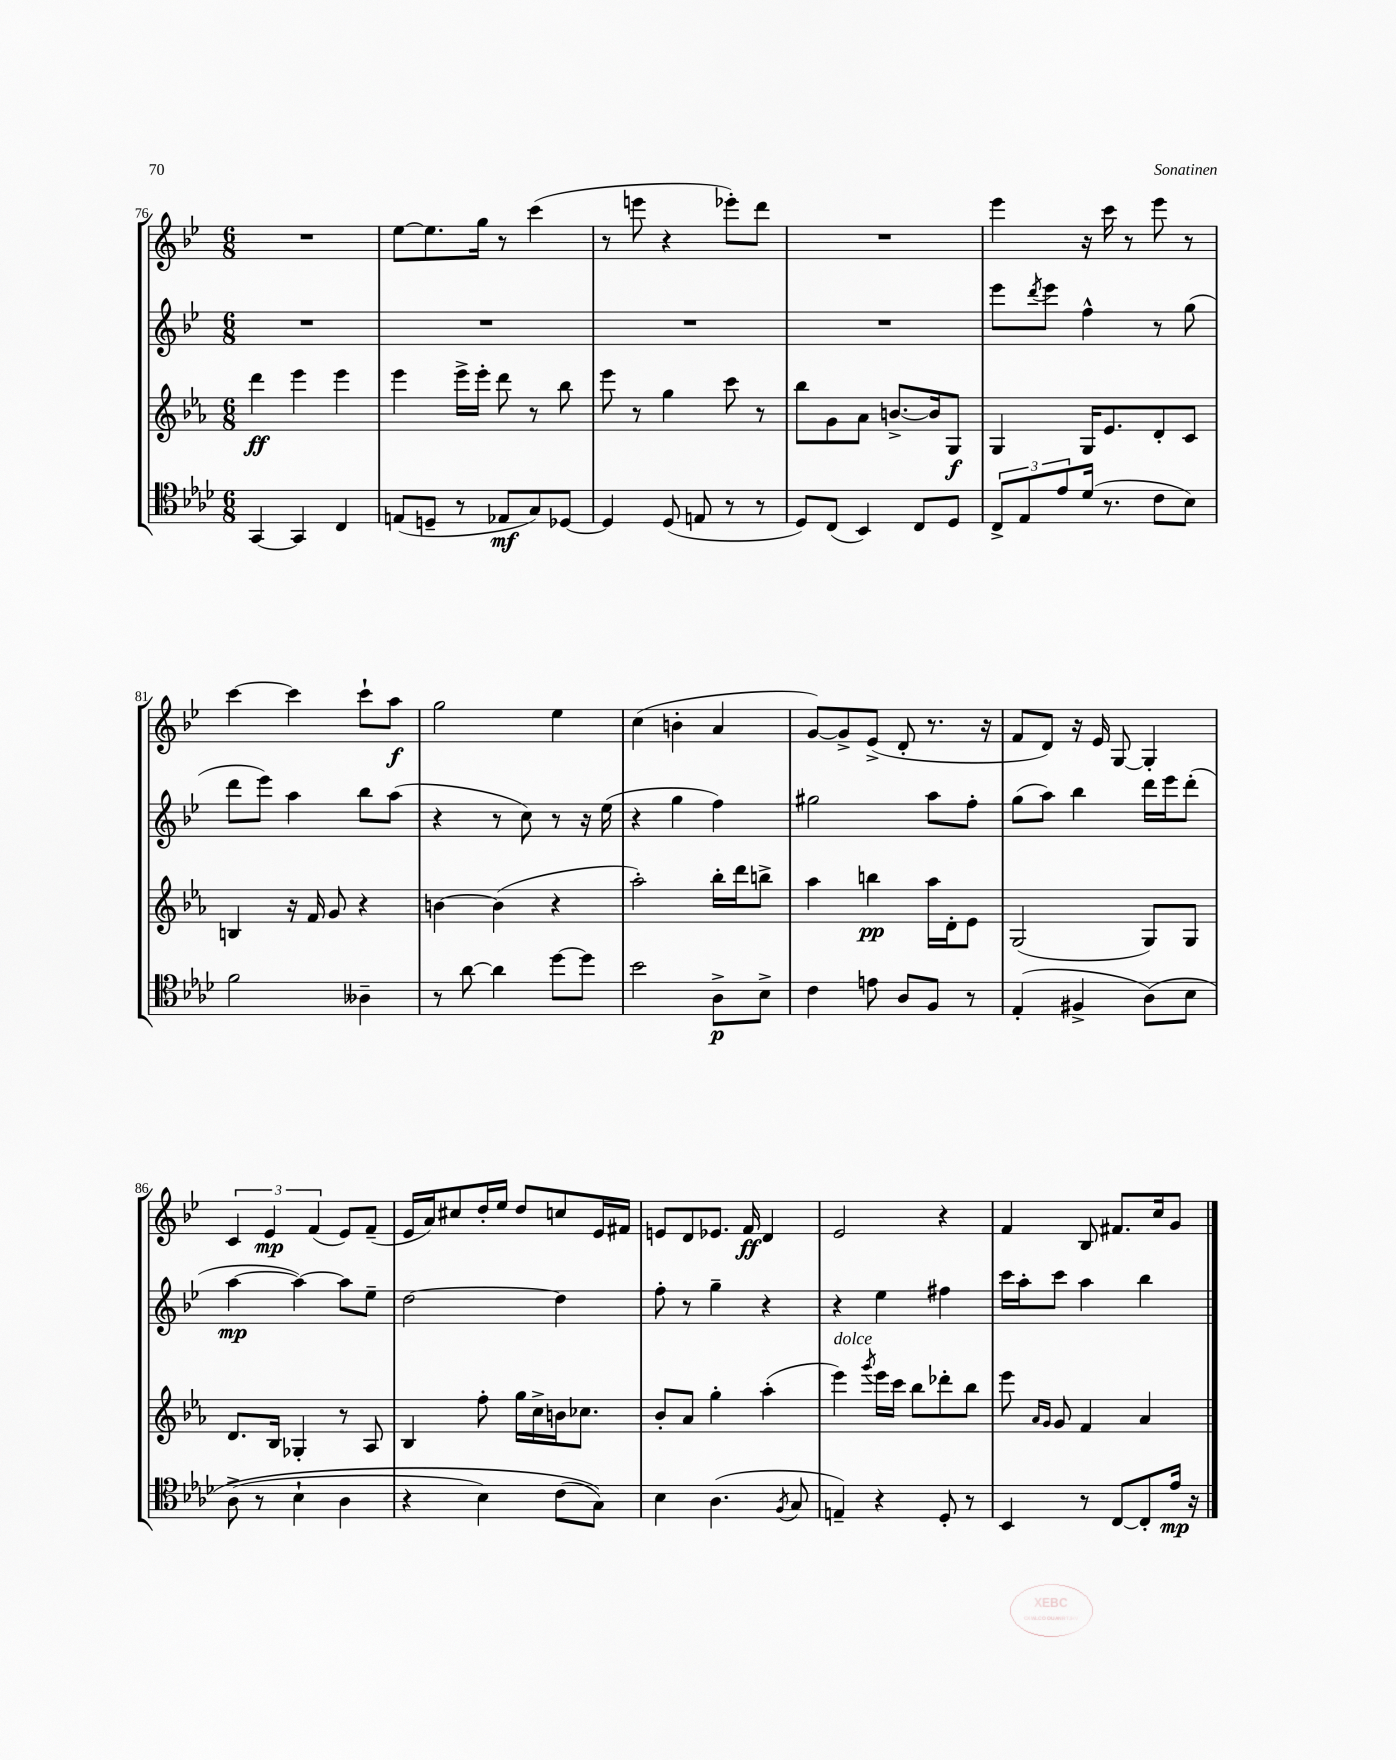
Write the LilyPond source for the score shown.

<<
\new StaffGroup <<
\new Staff = "s0" {
    \clef treble \key bes \major \numericTimeSignature \time 6/8
    R2. |
    ees''8~ ees''8. g''16 r8 c'''4( |
    r8 e'''8 r4 ees'''8-.) d'''8 |
    R2. |
    ees'''4 r16 c'''16 r8 ees'''8 r8 |
    c'''4~ c'''4 c'''8-! a''8\f |
    g''2 ees''4 |
    c''4( b'4-. a'4 |
    g'8~) g'8-> ees'8->( d'8-. r8. r16 |
    f'8 d'8) r16 ees'16 g8~ g4-. |
    \tuplet 3/2 { c'4 ees'4\mp f'4( } ees'8) f'8--( |
    ees'16 a'16) cis''8 d''16-. ees''16 d''8 c''8 ees'16 fis'16 |
    e'8 d'8 ees'8. f'16\ff d'4 |
    ees'2 r4 |
    f'4 bes8 fis'8. c''16 g'8 \bar "|." |
}
\new Staff = "s1" {
    \clef treble \key bes \major \numericTimeSignature \time 6/8
    R2. |
    R2. |
    R2. |
    R2. |
    ees'''8 \acciaccatura { d'''8 } ees'''8 f''4-^ r8 g''8( |
    d'''8 ees'''8) a''4 bes''8 a''8( |
    r4 r8 c''8) r8 r16 ees''16( |
    r4 g''4 f''4) |
    gis''2 a''8 f''8-. |
    g''8( a''8) bes''4 d'''16 ees'''16 d'''8-.( |
    a''4~\mp a''4~) a''8 ees''8-- |
    d''2~ d''4 |
    f''8-. r8 g''4-- r4 |
    r4 ees''4 fis''4 |
    c'''16 a''16-. c'''8 a''4 bes''4 \bar "|." |
}
\new Staff = "s2" {
    \clef treble \key ees \major \numericTimeSignature \time 6/8
    d'''4\ff ees'''4 ees'''4 |
    ees'''4 ees'''16-> ees'''16-. d'''8 r8 bes''8 |
    ees'''8 r8 g''4 c'''8 r8 |
    bes''8 g'8 aes'8 b'8.~-> b'16 g8\f |
    g4 g16 ees'8. d'8-. c'8 |
    b4 r16 f'16 g'8 r4 |
    b'4~ b'4( r4 |
    aes''2-.) bes''16-. d'''16 b''8-> |
    aes''4 b''4\pp aes''16 d'16-. ees'8 |
    g2( g8) g8 |
    d'8. bes16 ges4-. r8 aes8 |
    bes4 f''8-. g''16 c''16-> b'16 ces''8. |
    bes'8-. aes'8 g''4-. aes''4-.( |
    ees'''4^\markup { \italic "dolce" }) \acciaccatura { g'''8 } ees'''16 c'''16 bes''8 des'''8-. bes''8 |
    ees'''8 \grace { aes'16 g'16 } g'8 f'4 aes'4 \bar "|." |
}
\new Staff = "s3" {
    \clef tenor \key aes \major \numericTimeSignature \time 6/8
    g,4~ g,4 c4 |
    e8( d8-- r8 ees8\mf g8) des8~ |
    des4 des8( e8 r8 r8 |
    des8) c8( bes,4) c8 des8 |
    \tuplet 3/2 { c8-> ees8 ees'8 } des'16( r8. c'8 bes8) |
    f'2 aeses4-- |
    r8 aes'8~ aes'4 des''8~ des''8 |
    bes'2 aes8->\p bes8-> |
    c'4 e'8 aes8 f8 r8 |
    ees4-.( fis4-> aes8)\( bes8 |
    aes8->( r8 bes4-! aes4 |
    r4 bes4) c'8( g8)\) |
    bes4 aes4.( \acciaccatura { f8 } g8 |
    e4--) r4 des8-. r8 |
    bes,4 r8 c8~ c8-. ees'16\mp r16 \bar "|." |
}
>>
>>
\layout { \context { \Score currentBarNumber = #76 } }
